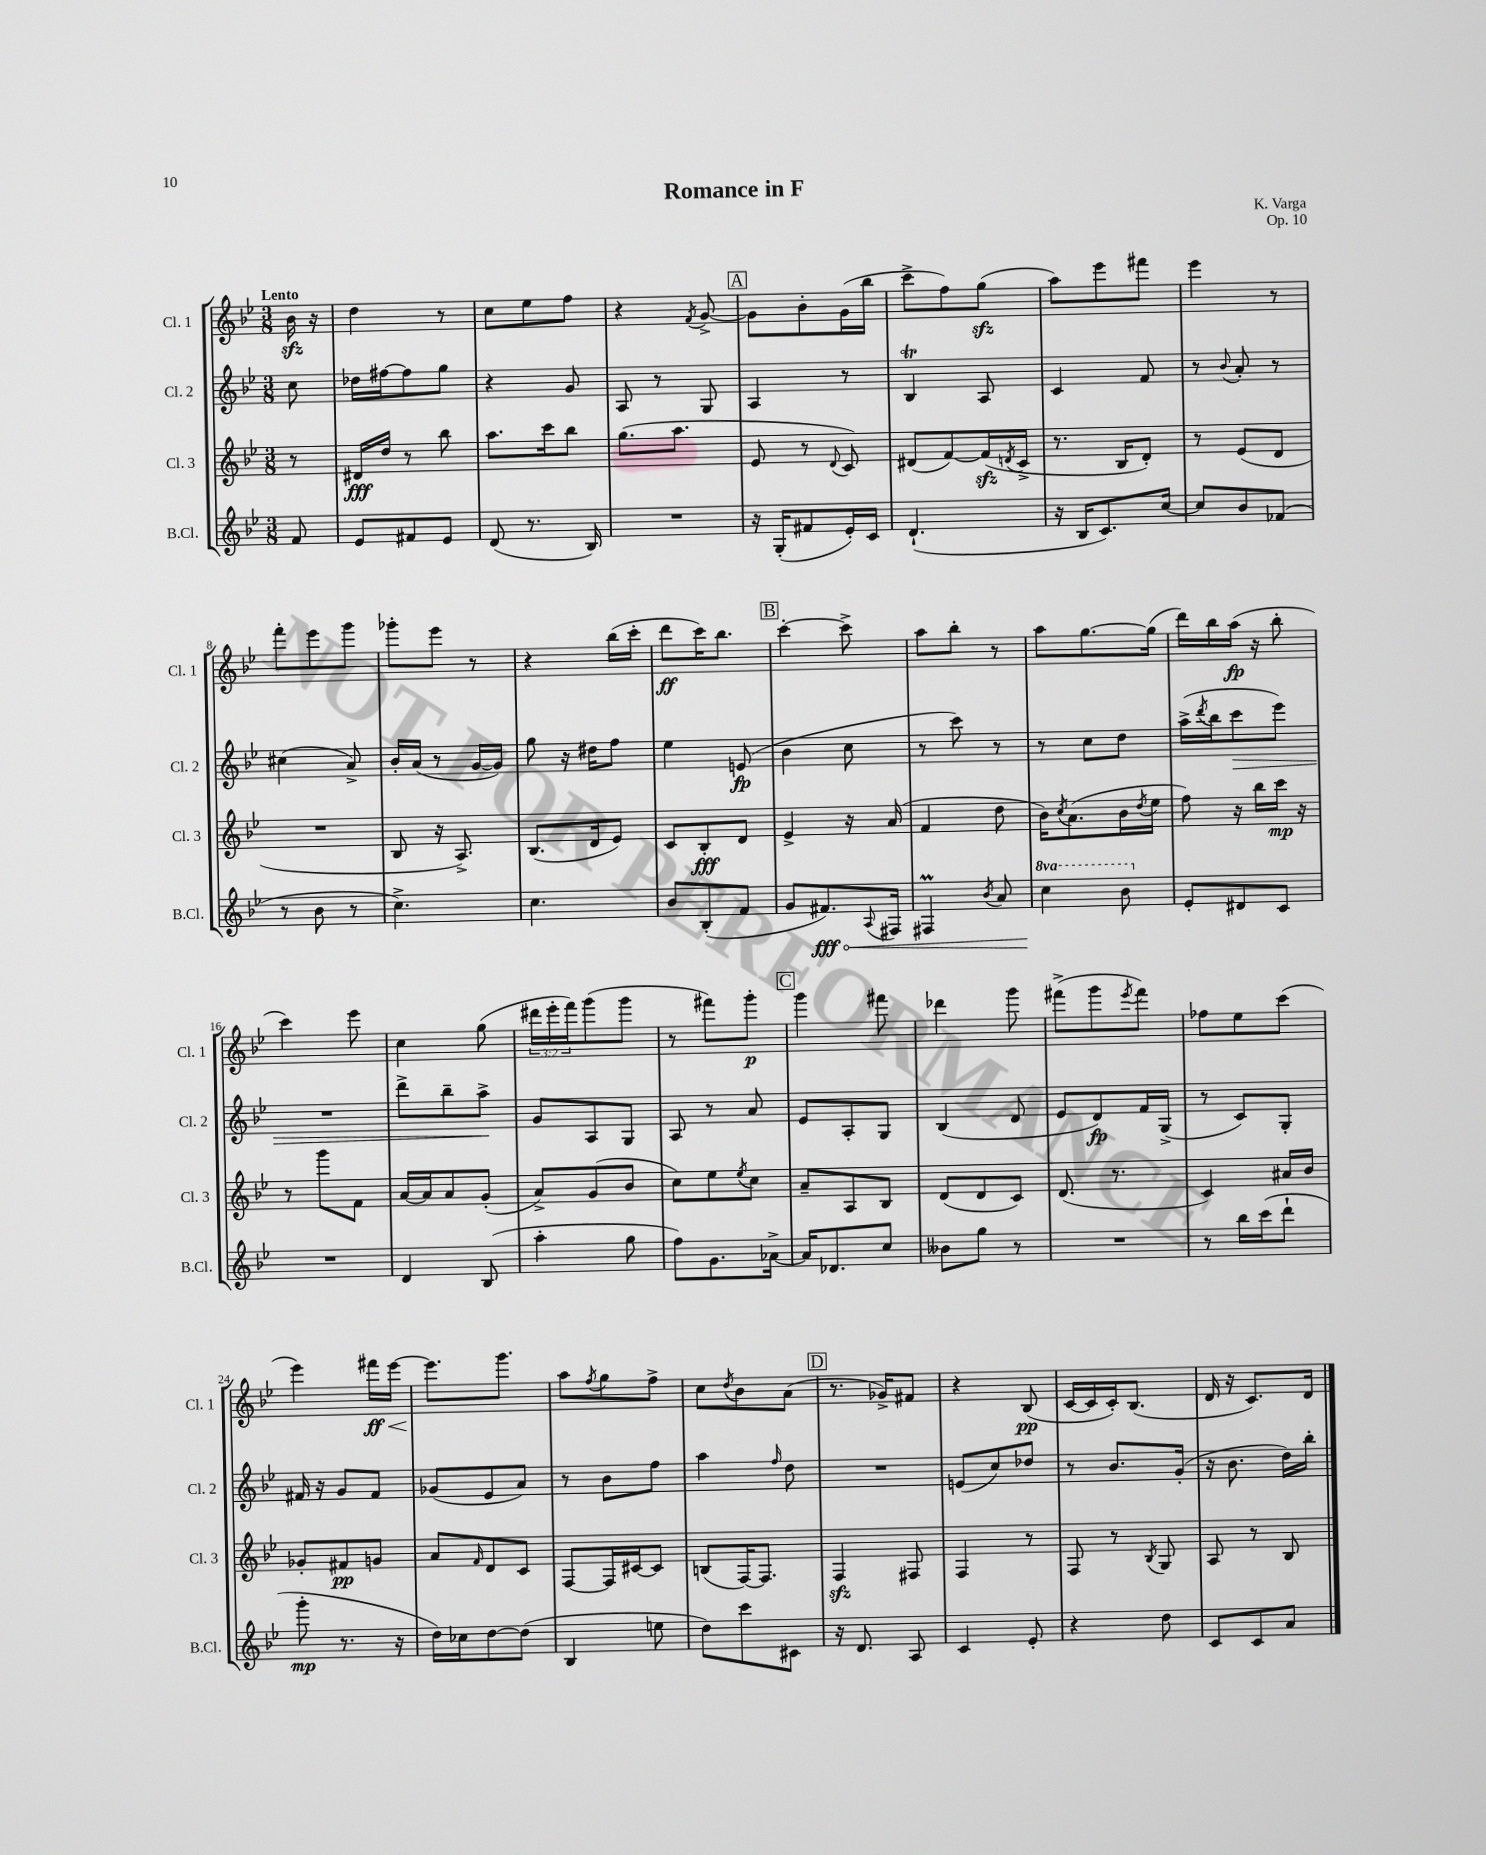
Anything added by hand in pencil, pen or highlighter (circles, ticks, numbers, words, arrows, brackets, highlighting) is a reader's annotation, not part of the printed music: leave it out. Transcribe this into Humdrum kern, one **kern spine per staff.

**kern	**dynam	**kern	**dynam	**kern	**dynam	**kern	**dynam
*part4	*part4	*part3	*part3	*part2	*part2	*part1	*part1
*staff4	*staff4	*staff3	*staff3	*staff2	*staff2	*staff1	*staff1
*I"B.Cl.	*	*I"Cl. 3	*	*I"Cl. 2	*	*I"Cl. 1	*
*I'B.Cl.	*	*I'Cl. 3	*	*I'Cl. 2	*	*I'Cl. 1	*
*clefG2	*	*clefG2	*	*clefG2	*	*clefG2	*
*k[b-e-]	*	*k[b-e-]	*	*k[b-e-]	*	*k[b-e-]	*
*M3/8	*	*M3/8	*	*M3/8	*	*M3/8	*
=	=	=	=	=	=	=	=
!	!	!	!	!	!	!LO:TX:a:B:t=Lento	!
8f/	.	8r	.	8cc\	.	16b-zz\	.
.	.	.	.	.	.	16r	.
=1	=1	=1	=1	=1	=1	=1	=1
8e-/L	.	16d#X/LL	fff	16dd-X\LL	.	4dd\	.
.	.	16dd/JJ	.	[16ff#X\J	.	.	.
8f#X/	.	8r	.	8ff#\]	.	.	.
8e-/J	.	8bb-\	.	8gg\J	.	8r	.
=2	=2	=2	=2	=2	=2	=2	=2
(8d/	.	8.aa\L	.	4r	.	8cc\L	.
8.r	.	.	.	.	.	8ee-\	.
.	.	16ccc\k	.	.	.	.	.
.	.	8bb-\J	.	8g/	.	8ff\J	.
16B-/)	.	.	.	.	.	.	.
=3	=3	=3	=3	=3	=3	=3	=3
4.r	.	(8.gg\L	.	8A/	.	4r	.
.	.	.	.	8r	.	.	.
.	.	8.aa\J	.	.	.	.	.
.	.	.	.	.	.	8qf/	.
.	.	.	.	8G/	.	[8g^/	.
!!LO:REH:place=s1:t=A
=4	=4	=4	=4	=4	=4	=4	=4
16r	.	8e-/	.	4A/	.	8g\L]	.
(16G'/KL	.	.	.	.	.	.	.
8f#X/	.	8r	.	.	.	8b-'\	.
.	.	8qqd/	.	.	.	.	.
16e-'/L)	.	8c/)	.	8r	.	(16g\L	.
16c/JJ	.	.	.	.	.	16bb-\JJ	.
=5	=5	=5	=5	=5	=5	=5	=5
(4.d`/	.	(8d#X/L	.	4B-T/	.	8ccc^\L	.
.	.	[8f/)	.	.	.	8ff\)	.
.	.	(16fzz/L]	.	8A/	.	(8ggzz\J	.
.	.	8qdn/	.	.	.	.	.
.	.	16c^/JJ	.	.	.	.	.
=6	=6	=6	=6	=6	=6	=6	=6
16r	.	8.r	.	4c/	.	8aa\L)	.
16B-/KL	.	.	.	.	.	.	.
8.c/)	.	.	.	.	.	8eee-\	.
.	.	16B-/KL	.	.	.	.	.
.	.	8d'/J)	.	8f/	.	8fff#X\J	.
[16cc/Jk	.	.	.	.	.	.	.
=7	=7	=7	=7	=7	=7	=7	=7
8cc/L]	.	8r	.	8r	.	4eee-\	.
.	.	.	.	8qqb-/	.	.	.
8b-/	.	(8e-/L	.	8a'/	.	.	.
(8f-X/J	.	8d/J	.	8r	.	8r	.
!!LO:LB:g=z
=8	=8	=8	=8	=8	=8	=8	=8
8r	.	4.r	.	(4cc#X\	.	8fff'\L	.
8b-\	.	.	.	.	.	8eee-\	.
8r	.	.	.	8a^/)	.	8ggg\J	.
=9	=9	=9	=9	=9	=9	=9	=9
4.cc^\)	.	8B-/	.	16b-'/LL	.	8ggg-X'\L	.
.	.	.	.	(16a/JJ	.	.	.
.	.	16r	.	8r	.	8eee-\J	.
.	.	8.A^/)	.	.	.	.	.
.	.	.	.	[16g/LL	.	8r	.
.	.	.	.	16g/JJ])	.	.	.
=10	=10	=10	=10	=10	=10	=10	=10
4.cc\	.	(8.B-/L	.	8gg\	.	4r	.
.	.	.	.	16r	.	.	.
.	.	16d/k	.	16dd#X\KL	.	.	.
.	.	8e-/J)	.	8ff\J	.	(16bb-\LL	.
.	.	.	.	.	.	16ccc'\JJ	.
=11	=11	=11	=11	=11	=11	=11	=11
8b-/L	.	8c/L	.	4ee-\	.	8ddd\L	ff
(8B-'/	.	8B-'/	fff	.	.	16ccc\K)	.
.	.	.	.	.	.	8.bb-\J	.
8f/J	.	8d/J	.	(8en/	fp	.	.
!!LO:REH:place=s1:t=B
=12	=12	=12	=12	=12	=12	=12	=12
8g/L	.	4e-^/	.	4b-\	.	[4ccc'\	.
!	!LO:HP:b	!	!	!	!	!	!
8.f#X/)	< fff	.	.	.	.	.	.
.	.	16r	.	8cc\	.	8ccc^\]	.
8qqA/	.	.	.	.	.	.	.
16F#X/Jk	.	(16a/	.	.	.	.	.
=13	=13	=13	=13	=13	=13	=13	=13
4F#Xm/	.	4f/	.	8r	.	8aa\L	.
.	.	.	.	8ccc\)	.	8bb-'\J	.
8qb-/	.	.	.	.	.	.	.
8a/	.	8dd\	.	8r	.	8r	.
=14	=14	=14	=14	=14	=14	=14	=14
*8va	*	*	*	*	*	*	*
4ccc\	.	16b-\KL)	.	8r	.	8aa\L	.
.	.	8qcc/	.	.	.	.	.
.	.	(8.a\	.	.	.	.	.
.	.	.	.	8cc\L	.	[8.gg\	.
8bb-\	[	16b-\L	.	8dd\J	.	.	.
.	.	8qdd/	.	.	.	.	.
.	.	16ee-\JJ	.	.	.	(16gg\Jk]	.
=15	=15	=15	=15	=15	=15	=15	=15
*X8va	*	*	*	*	*	*	*
8e-'/L	.	8ff\)	.	(16aa^\LL	.	16ddd\LL)	.
.	.	.	.	8qddd/	.	.	.
.	.	.	.	16bb-\J	.	16bb-\	.
!	!	!	!	!	!LO:HP:b	!	!
8d#X/	.	16r	.	8ccc\	>	(16aa\JJ	fp
.	.	16bb-\LL	.	.	.	16r	.
8c/J	.	16ccc\JJ	mp	8eee-\J)	.	8bb-'\	.
.	.	16r	.	.	.	.	.
!!LO:LB:g=z
=16	=16	=16	=16	=16	=16	=16	=16
4.r	.	8r	.	4.r	.	4ccc\)	.
.	.	8ggg\L	.	.	.	.	.
.	.	8f\J	.	.	.	8eee-\	.
=17	=17	=17	=17	=17	=17	=17	=17
4d/	.	[16a/LL	.	8ddd^\L	.	4cc\	.
.	.	16a/J]	.	.	.	.	.
.	.	8a/	.	8bb-~\	.	.	.
(8B-/	.	(8g'/J	.	8aa^\J	.	(8gg\	.
.	.	.	.	.	]	.	.
=18	=18	=18	=18	=18	=18	=18	=18
4aa'\	.	8a^/L)	.	8g/L	.	24ddd#X\LL	.
.	.	.	.	.	.	24eee-'\	.
.	.	.	.	.	.	24fff\J)	.
.	.	(8g/	.	8A/	.	(8ggg\	.
8gg\	.	8b-/J	.	8G/J	.	8ggg\J	.
=19	=19	=19	=19	=19	=19	=19	=19
8ff\L)	.	8cc\L)	.	8A/	.	8r	.
8.g\	.	8ee-\	.	8r	.	8fff#X\L)	.
.	.	8qee-/	.	.	.	.	.
.	.	8cc\J	.	8a/	.	8ggg'\J	p
[16a-X^\Jk	.	.	.	.	.	.	.
!!LO:REH:place=s1:t=C
=20	=20	=20	=20	=20	=20	=20	=20
16a-/KL]	.	8a~/L	.	8e-/L	.	4ggg\	.
8.d-X/	.	.	.	.	.	.	.
.	.	8A/	.	8A'/	.	.	.
8cc/J	.	8B-/J	.	8G/J	.	8fff#X\	.
=21	=21	=21	=21	=21	=21	=21	=21
8b--X\L	.	(8d/L	.	(4B-/	.	4ddd-X\	.
8gg\J	.	8d/	.	.	.	.	.
8r	.	8c/J)	.	8d/	.	8ggg\	.
=22	=22	=22	=22	=22	=22	=22	=22
4.r	.	(8.d/	.	8e-/L	.	(8fff#X^\L	.
.	.	.	.	8d/)	fp	8ggg\	.
.	.	8.r	.	.	.	.	.
.	.	.	.	.	.	8qeee-/	.
.	.	.	.	16f/L	.	8fff#\J)	.
.	.	.	.	(16G^/JJ	.	.	.
=23	=23	=23	=23	=23	=23	=23	=23
8r	.	4c/)	.	8r	.	8ff-X\L	.
16bb-\LL	.	.	.	8c/L)	.	8ee-\	.
(16ccc\J	.	.	.	.	.	.	.
8ddd`\J	.	16a#X/LL	.	8G'/J	.	(8ccc\J	.
.	.	16b-/JJ	.	.	.	.	.
!!LO:LB:g=z
=24	=24	=24	=24	=24	=24	=24	=24
8ggg'\	mp	8g-X'/L	.	16f#X/	.	4eee-\)	.
.	.	.	.	16r	.	.	.
8.r	.	8f#X/	pp	8g/L	.	.	.
!	!	!	!	!	!	!	!LO:HP:b
.	.	8gn/J	.	8f#/J	.	16fff#X\LL	< ff
16r	.	.	.	.	.	[16eee-\JJ	.
=25	=25	=25	=25	=25	=25	=25	=25
16dd\LL)	.	8a/L	.	(8g-X/L	.	8.eee-\L]	.
16cc-X\J	.	.	.	.	.	.	.
.	.	16qqf/	.	.	.	.	.
[8dd\	.	8d/	.	8e-/	.	.	.
.	.	.	.	.	.	8.ggg\J	[
(8dd\J]	.	8c/J	.	8a/J)	.	.	.
=26	=26	=26	=26	=26	=26	=26	=26
4B-/	.	[8F/L	.	8r	.	8aa\L	.
.	.	.	.	.	.	8qff/	.
.	.	16F/L]	.	8b-\L	.	8gg\	.
.	.	[16c#X/J	.	.	.	.	.
8een\	.	8c#/J]	.	8ff\J	.	8ff^\J	.
=27	=27	=27	=27	=27	=27	=27	=27
8dd\L)	.	(8Bn/L	.	4aa\	.	8cc\L	.
.	.	.	.	.	.	8qdd/	.
8ccc\	.	[16F/K)	.	.	.	8b-\	.
.	.	8.F/J]	.	.	.	.	.
.	.	.	.	16qqff/	.	.	.
8c#X\J	.	.	.	8dd\	.	(8a\J	.
!!LO:REH:place=s1:t=D
=28	=28	=28	=28	=28	=28	=28	=28
16r	.	4Fzz/	.	4.r	.	8.r	.
8.d/	.	.	.	.	.	.	.
.	.	.	.	.	.	16g-X^/KL)	.
8A/	.	8F#X/	.	.	.	8f#X/J	.
=29	=29	=29	=29	=29	=29	=29	=29
4c/	.	4F/	.	(8en/L	.	4r	.
.	.	.	.	8cc/)	.	.	.
8e-'/	.	8r	.	8dd-X/J	.	(8B-/	pp
=30	=30	=30	=30	=30	=30	=30	=30
4r	.	8F/	.	8r	.	[16c/LL	.
.	.	.	.	.	.	16c/]	.
.	.	8r	.	8.b-/L	.	16c'/J)	.
.	.	.	.	.	.	(8.B-/J	.
.	.	8qB-/	.	.	.	.	.
8dd\	.	8G/	.	.	.	.	.
.	.	.	.	(16g'/Jk	.	.	.
=31	=31	=31	=31	=31	=31	=31	=31
8c/L	.	8A/	.	16r	.	16d/	.
.	.	.	.	8.b-\	.	16r	.
8c/	.	8r	.	.	.	8.c/L)	.
8a/J	.	8B-/	.	16dd\LL)	.	.	.
.	.	.	.	16bb-'\JJ	.	16d/Jk	.
==	==	==	==	==	==	==	==
*-	*-	*-	*-	*-	*-	*-	*-
